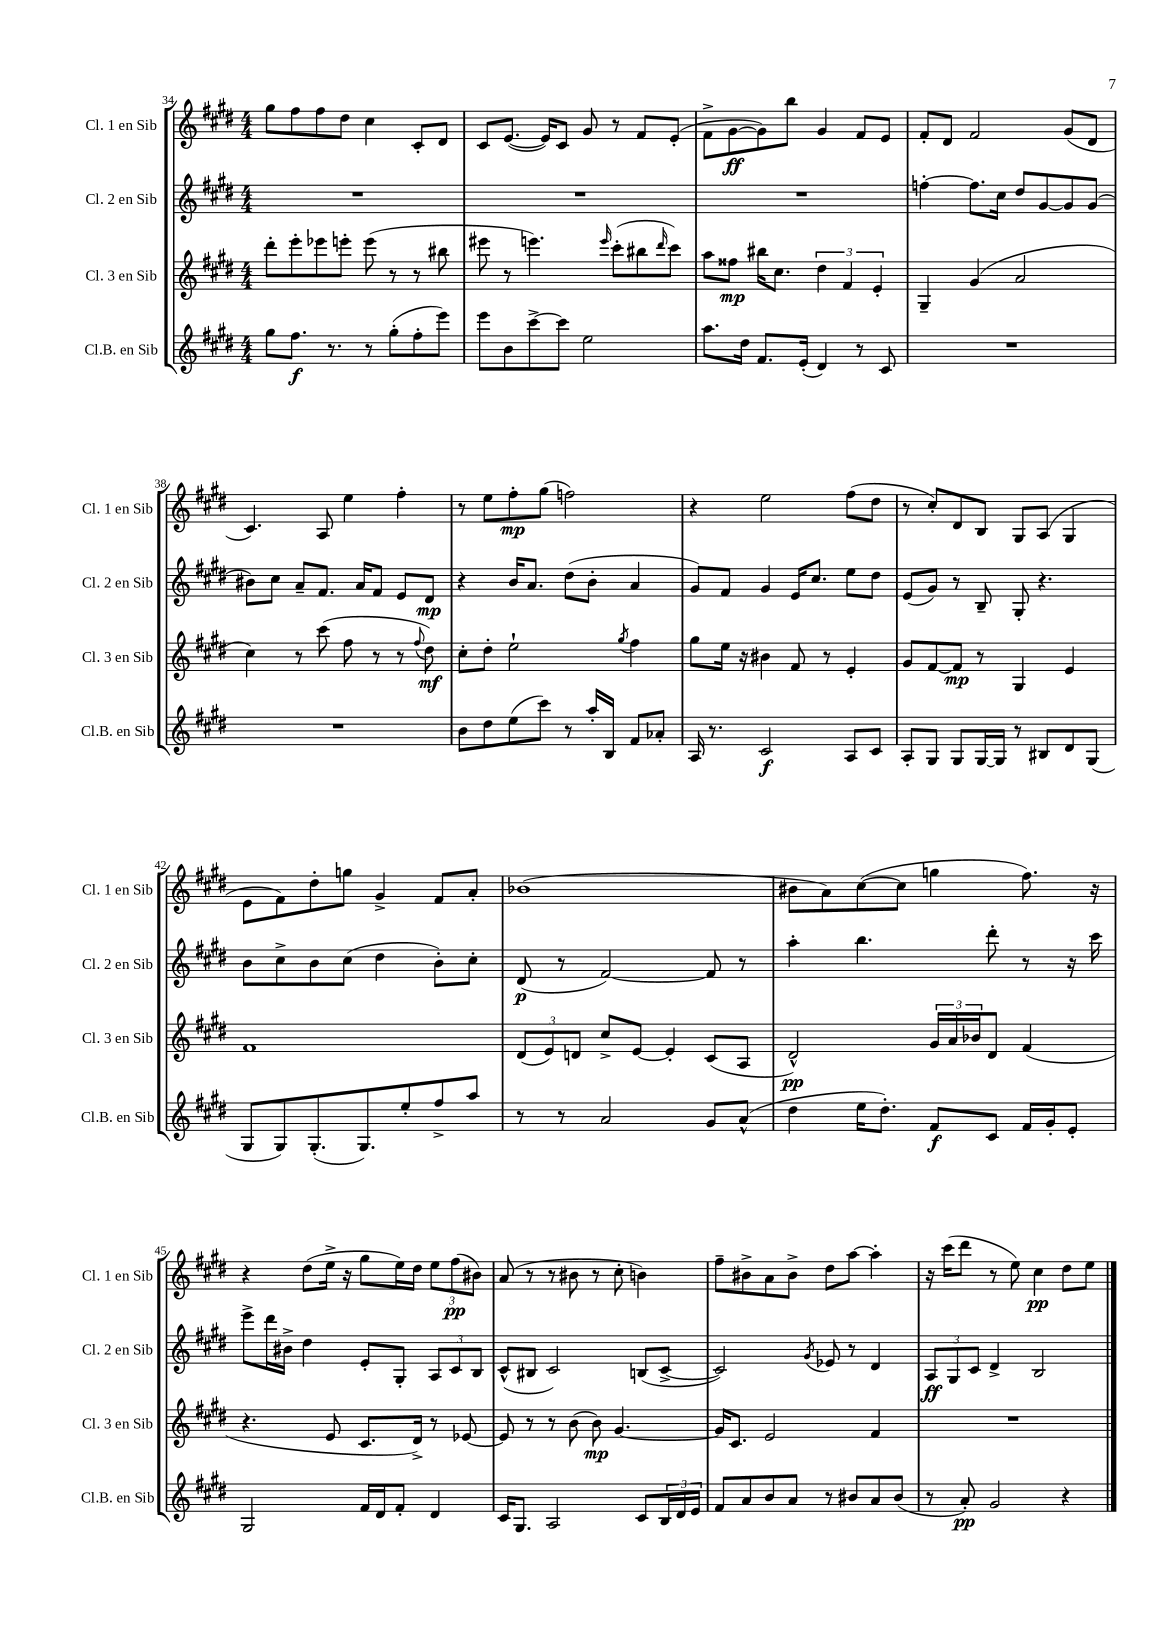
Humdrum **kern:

**kern	**kern	**kern	**kern
*staff4	*staff3	*staff2	*staff1
*clefG2	*clefG2	*clefG2	*clefG2
*k[f#c#g#d#]	*k[f#c#g#d#]	*k[f#c#g#d#]	*k[f#c#g#d#]
*M4/4	*M4/4	*M4/4	*M4/4
8gg#	8ddd#'	1r	8gg#
8.ff#	8eee'	.	8ff#
.	8eee-	.	8ff#
8.r	.	.	.
.	8eee'	.	8dd#
8r	(8eee	.	4cc#
(8gg#'	8r	.	.
8ff#'	8r	.	8c#'
8eee)	8bb#	.	8d#
=	=	=	=
8eee	8eee#	1r	8c#
8b	8r	.	([8.e
[8ccc#^	4.eee)	.	.
.	.	.	16e])
8ccc#]	.	.	8c#
2ee	.	.	8g#
.	16qqeee	.	.
.	(8ccc#'	.	8r
.	8bb#	.	8f#
.	16qqddd#	.	.
.	8ccc#)	.	(8e'
=	=	=	=
8.aa	8aa	1r	8f#^
.	8ff##	.	[8g#
16dd#	.	.	.
8.f#	16bb#	.	8g#])
.	8.cc#	.	.
.	.	.	8bb
(16e'	.	.	.
4d#)	6dd#	.	4g#
.	6f#	.	.
8r	.	.	8f#
.	6e'	.	.
8c#	.	.	8e
=	=	=	=
1r	4G#~	[4ff'	8f#'
.	.	.	8d#
.	(4g#	8.ff]	2f#
.	.	16cc#	.
.	2a	8dd#	.
.	.	[8g#	.
.	.	8g#]	(8g#
.	.	(8g#	8d#
=	=	=	=
1r	4cc#)	8b#)	4.c#)
.	.	8cc#	.
.	8r	8a~	.
.	(8ccc#	8.f#	8A
.	8ff#	.	4ee
.	.	16a	.
.	8r	8f#	.
.	8r	8e	4ff#'
.	8qqff#	.	.
.	8dd#)	8d#	.
=	=	=	=
8b	8cc#'	4r	8r
8dd#	8dd#'	.	8ee
(8ee	2ee`	16b	8ff#'
.	.	8.a	.
8ccc#)	.	.	(8gg#
8r	.	(8dd#	2ff)
16aa'	.	8b'	.
16B	.	.	.
.	8qgg#	.	.
8f#	4ff#	4a	.
8a-'	.	.	.
=	=	=	=
16A	8gg#	8g#)	4r
8.r	.	.	.
.	16ee	8f#	.
.	16r	.	.
2c#	4b#	4g#	2ee
.	8f#	16e	.
.	.	8.cc#	.
.	8r	.	.
8A	4e'	8ee	(8ff#
8c#	.	8dd#	8dd#
=	=	=	=
8A'	8g#	(8e	8r
8G#	[8f#	8g#)	8cc#')
8G#	8f#]	8r	8d#
[16G#	8r	8B~	8B
16G#]	.	.	.
8r	4G#	8G#'	8G#
8B#	.	4.r	(8A
8d#	4e	.	4G#
(8G#	.	.	.
=	=	=	=
8G#	1f#	8b	8e
8G#)	.	8cc#^	8f#)
(8.G#'	.	8b	8dd#'
.	.	(8cc#	8gg
8.G#)	.	.	.
.	.	4dd#	4g#^
8ee'	.	.	.
8ff#^	.	8b')	8f#
8aa	.	8cc#'	8a'
=	=	=	=
8r	(12d#	(8d#	(1b-
.	12e)	.	.
8r	.	8r	.
.	12d	.	.
2a	8cc#^	[2f#)	.
.	[8e	.	.
.	4e']	.	.
8g#	(8c#	8f#]	.
(8a^^	8A	8r	.
=	=	=	=
4dd#	2d#^^)	4aa'	8b#
.	.	.	8a)
16ee	.	4.bb	([8cc#
8.dd#')	.	.	.
.	.	.	8cc#]
8f#	24g#	.	4gg
.	24a	.	.
.	24b-	.	.
8c#	8d#	8ddd#'	.
16f#	(4f#	8r	8.ff#)
16g#'	.	.	.
8e'	.	16r	.
.	.	16ccc#	16r
=	=	=	=
2G#	4.r	8eee^	4r
.	.	16ddd#	.
.	.	16b#^	.
.	.	4dd#	(8dd#
.	8e	.	16ee^
.	.	.	16r
16f#	8.c#	8e'	8gg#
16d#	.	.	.
8f#'	.	8G#'	16ee)
.	16d#^)	.	16dd#
4d#	8r	12A	12ee
.	.	12c#	(12ff#
.	[8e-	.	.
.	.	12B	12b#)
=	=	=	=
16c#	8e-]	(8c#^^	(8a
8.G#	.	.	.
.	8r	8B#	8r
2A	8r	2c#)	8r
.	(8b	.	8b#
.	8b)	.	8r
.	[4.g#	.	8cc#'
8c#	.	(8B	4b)
24B	.	[8c#^	.
24d#	.	.	.
24e	.	.	.
=	=	=	=
8f#	16g#]	2c#])	8ff#~
.	8.c#	.	.
8a	.	.	8b#^
8b	2e	.	8a
8a	.	.	8b#^
.	.	8qg#	.
8r	.	8e-	8dd#
8b#	.	8r	[8aa
8a	4f#	4d#	4aa']
(8b#	.	.	.
=	=	=	=
8r	1r	12A	16r
.	.	.	(16ccc#
.	.	12G#	.
8a')	.	.	8ddd#
.	.	12c#	.
2g#	.	4d#^	8r
.	.	.	8ee)
.	.	2B	4cc#
4r	.	.	8dd#
.	.	.	8ee
==	==	==	==
*-	*-	*-	*-
